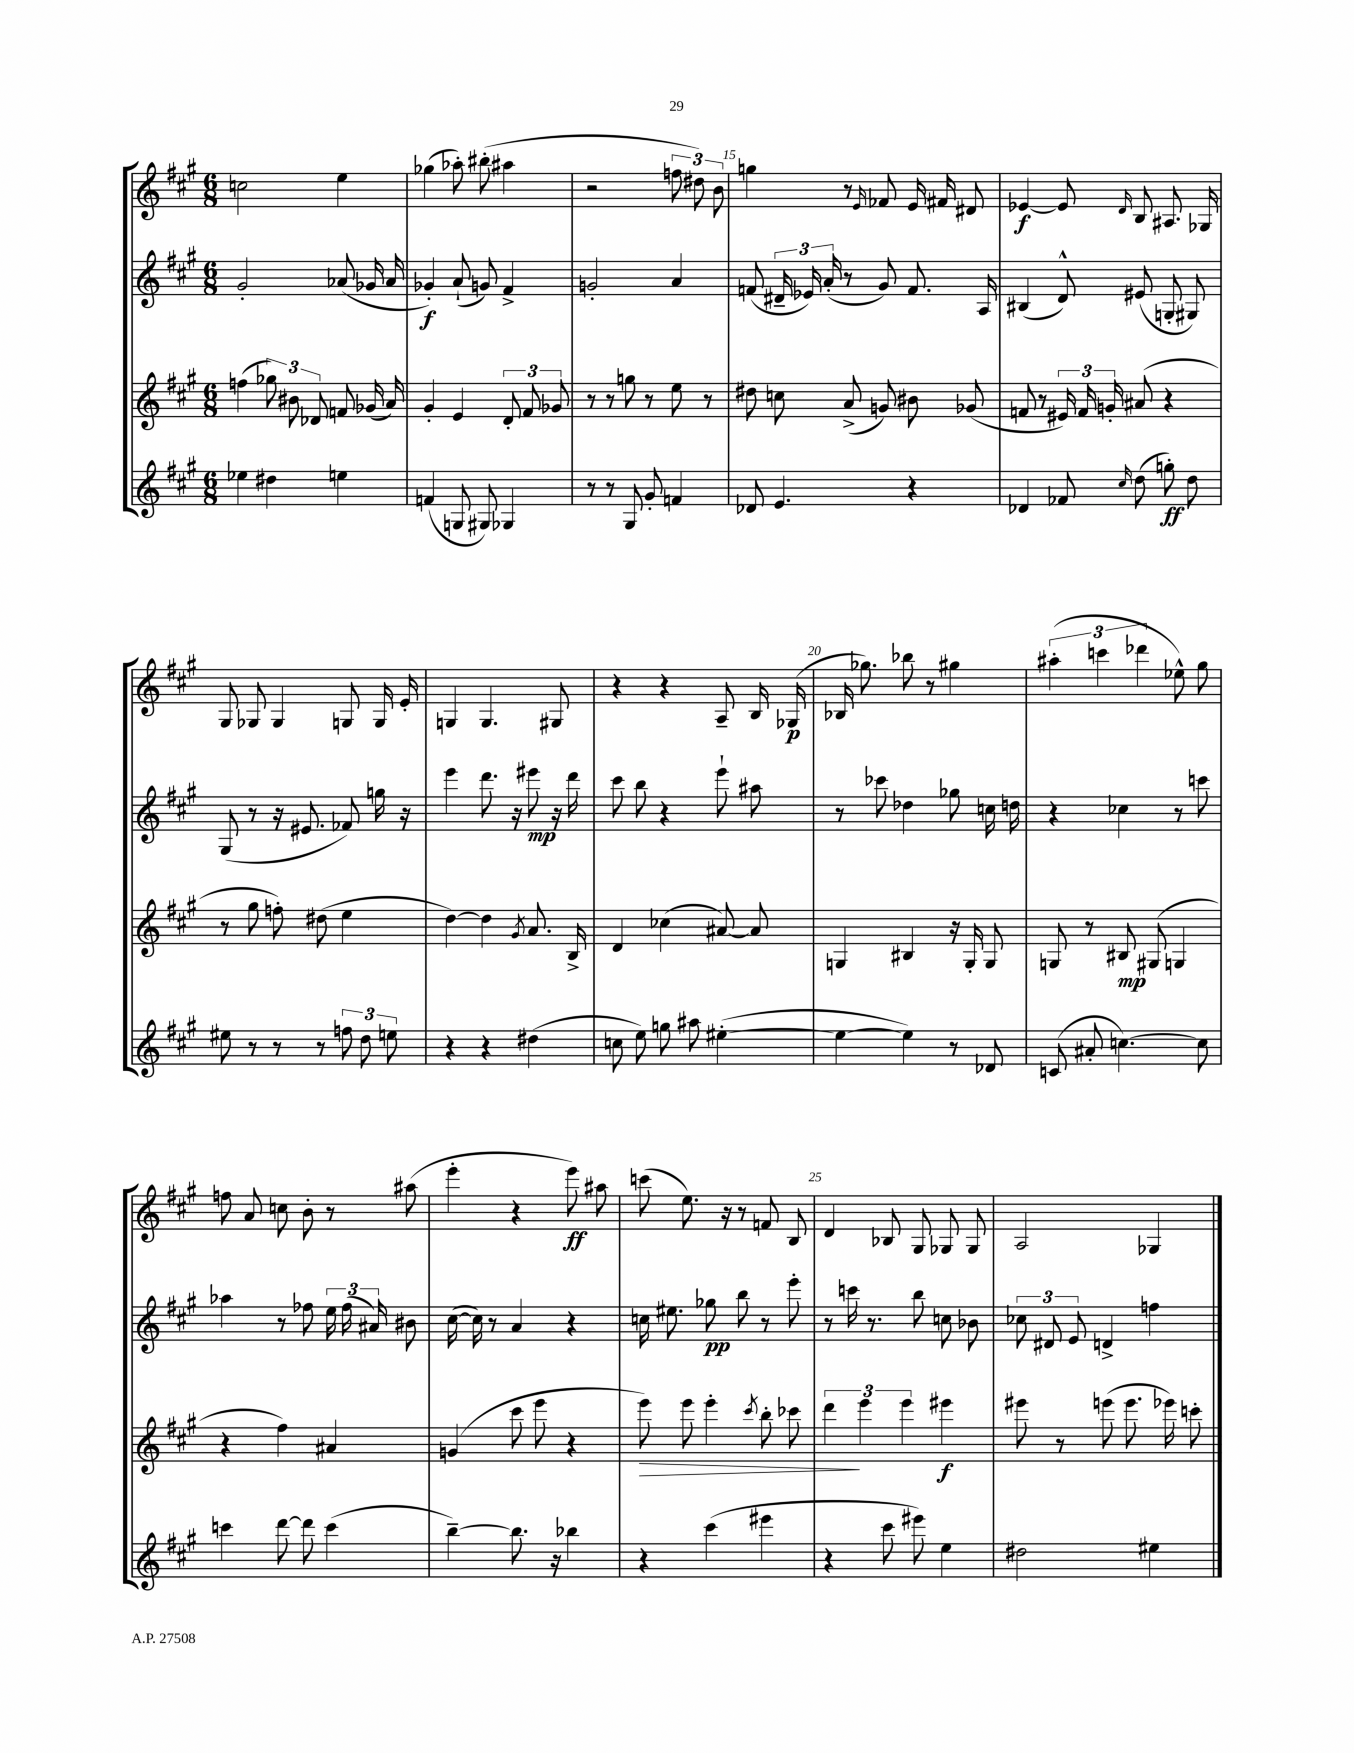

**kern	**kern	**kern	**kern
*staff4	*staff3	*staff2	*staff1
*clefG2	*clefG2	*clefG2	*clefG2
*k[f#c#g#]	*k[f#c#g#]	*k[f#c#g#]	*k[f#c#g#]
*M6/8	*M6/8	*M6/8	*M6/8
4ee-	(4ff	2g#'	2cc
4dd#	12gg-)	.	.
.	12b#	.	.
.	12d-	.	.
4ee	8f	(8a-	4ee
.	(16g-	16g-	.
.	16a)	16a-	.
=	=	=	=
(4f	4g#'	4g-')	(4gg-
8G	4e	(8a`	8aa-')
8G#)	.	8g)	(8bb#'
4G-	12d'	4f#^	4aa#
.	12f#	.	.
.	12g-	.	.
=	=	=	=
8r	8r	2g'	2r
8r	8r	.	.
8G#	8gg	.	.
8g#'	8r	.	.
4f	8ee	4a	12ff
.	.	.	12dd#)
.	8r	.	.
.	.	.	12b
=	=	=	=
8d-	8dd#	(8f	4gg
4.e	8cc	24d#~	.
.	.	24e-)	.
.	.	(24a'	.
.	(8a^	8r	8r
.	.	.	16qqe
.	8g)	8g#)	8f-
4r	8b#	8.f	16e
.	.	.	16f#
.	(8g-	.	8d#
.	.	16A	.
=	=	=	=
4d-	8f	(4B#	[4e-
.	8r	.	.
8f-	24e#)	8d^^)	8e-]
.	24f	.	.
.	24g'	.	.
16qqcc#	.	.	16qqd
(8dd	(8a#	(8e#	8B
8gg')	4r	8G'	8.A#
8dd	.	8G#)	.
.	.	.	16G-
=	=	=	=
8ee#	8r	(8G#	8G#
8r	8gg#	8r	8G-
8r	8ff')	16r	4G-
.	.	8.e#	.
8r	(8dd#	.	.
12ff	4ee	8f-)	8G
12dd	.	.	.
.	.	16gg	16G
12ee	.	.	.
.	.	16r	16e'
=	=	=	=
4r	[4dd)	4eee	4G
4r	4dd]	8.ddd	4.G
.	.	16r	.
.	8qg#	.	.
(4dd#	8.a	8eee#	.
.	.	16r	8G#
.	16B^	16ddd	.
=	=	=	=
8cc	4d	8ccc#	4r
8ee)	.	8bb	.
8gg	(4cc-	4r	4r
8aa#	.	.	.
([4ee#'	[8a#)	8eee`	8A~
.	8a#]	8aa#	16B
.	.	.	(16G-
=	=	=	=
4ee#_	4G	8r	16B-
.	.	.	8.gg-)
.	.	8ccc-	.
4ee#])	4B#	4dd-	8bb-
.	.	.	8r
8r	16r	8gg-	4gg#
.	16G'	.	.
8d-	8G	16cc	.
.	.	16dd	.
=	=	=	=
(8c	8G	4r	(6aa#'
8a#'	8r	.	.
.	.	.	6ccc
[4.cc)	8B#	4cc-	.
.	.	.	6ddd-
.	(8G#	.	.
.	4G	8r	8ee-^^)
8cc]	.	8ccc	8gg#
=	=	=	=
4ccc	4r	4aa-	8ff
.	.	.	8a
[8ddd	4ff#)	8r	8cc
8ddd]	.	8ff-	8b'
(4ccc	4a#	24ee	8r
.	.	(24ff-	.
.	.	24a#)	.
.	.	8b#	(8aa#
=	=	=	=
[4bb~)	(4g	([16cc#	4eee'
.	.	16cc#])	.
.	.	8r	.
8.bb]	8ccc#	4a	4r
.	8eee	.	.
16r	.	.	.
4bb-	4r	4r	8eee)
.	.	.	8aa#
=	=	=	=
4r	8eee)	16cc	(8ccc
.	.	8.ee#	.
.	8eee	.	8.ee)
(4ccc#	4eee'	8gg-	.
.	.	.	16r
.	.	8bb	8r
.	8qccc#	.	.
4eee#	8bb'	8r	8f
.	8ccc-	8eee'	8B
=	=	=	=
4r	6ddd	8r	4d
.	.	16ccc	.
.	6eee	.	.
.	.	8.r	.
8ccc#	.	.	8B-
.	6eee	.	.
8eee#)	.	8bb	8G#
4ee	4eee#	8cc	8G-
.	.	8b-	8G-
=	=	=	=
2dd#	8eee#	12cc-	2A
.	.	12d#	.
.	8r	.	.
.	.	12e	.
.	(8eee	4d^	.
.	8.eee	.	.
4ee#	.	4ff	4G-
.	16eee-)	.	.
.	8ccc'	.	.
==	==	==	==
*-	*-	*-	*-
